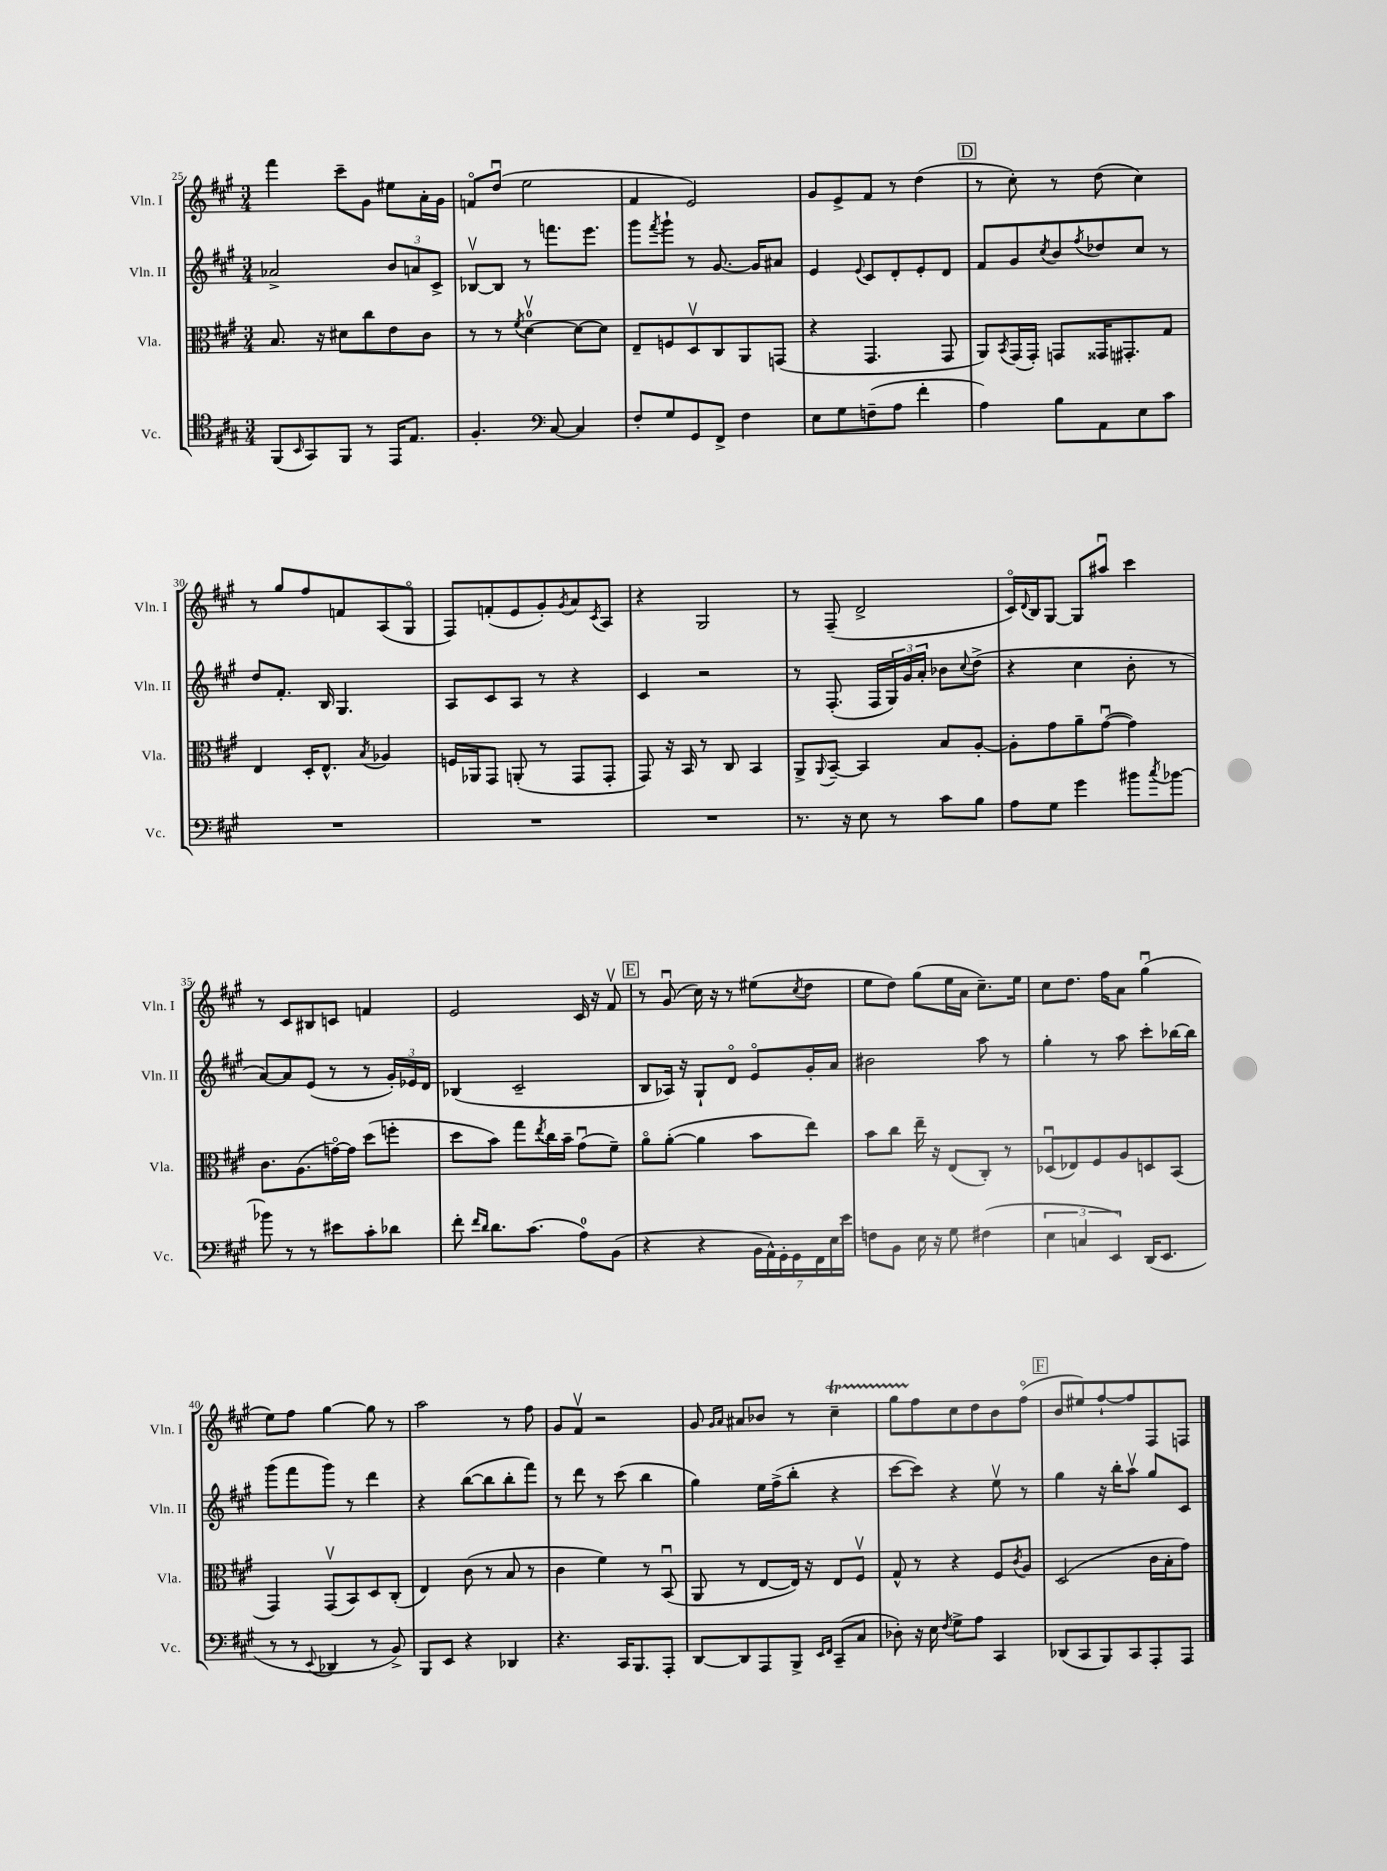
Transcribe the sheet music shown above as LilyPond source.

<<
\new StaffGroup <<
\new Staff = "s0" \with { instrumentName = "Vln. I" shortInstrumentName = "Vln. I" } {
    \clef treble \key a \major \numericTimeSignature \time 3/4
    fis'''4 cis'''8-- gis'8 eis''8 a'16-. gis'16 |
    f'8\flageolet d''8\downbow( e''2 |
    fis'4 e'2) |
    gis'8 e'8-> fis'8 r8 d''4( |
    \mark \markup { \box "D" } r8 cis''8-.) r8 d''8( cis''4) |
    r8 gis''8 fis''8 f'8 a8( gis8\flageolet |
    fis8) f'8-.( e'8 gis'8-.) \acciaccatura { gis'8 } a'8 \acciaccatura { cis'8 } a8 |
    r4 gis2 |
    r8 fis8--( d'2-> |
    cis'16\flageolet) \appoggiatura { d'8 } b16 gis8~ gis8 ais''8\downbow cis'''4 |
    r8 cis'8 bis8 c'8 f'4 |
    e'2 cis'16 r16 fis'8\upbow |
    \mark \markup { \box "E" } r8 gis'8\downbow( cis''16) r16 r8 eis''8( \acciaccatura { cis''8 } d''8 |
    e''8 d''8) gis''8( e''16 a'16 cis''8.--) e''16 |
    cis''8 d''8. fis''16 a'8 gis''4\downbow( |
    e''8) fis''8 gis''4~ gis''8 r8 |
    a''2 r8 fis''8 |
    gis'8 fis'8\upbow r2 |
    gis'8 \grace { gis'16 a'16 } ais'8 bes'8 r8 cis''4--\startTrillSpan |
    gis''8 fis''8\stopTrillSpan cis''8 d''8 b'8 fis''8\flageolet( |
    \mark \markup { \box "F" } b'8 eis''8) fis''8~-! fis''8 fis8 f8 \bar "|." |
}
\new Staff = "s1" \with { instrumentName = "Vln. II" shortInstrumentName = "Vln. II" } {
    \clef treble \key a \major \numericTimeSignature \time 3/4
    aes'2-> \tuplet 3/2 { b'8 a'8 cis'8-> } |
    bes8~\upbow bes8 r8 f'''8. e'''8. |
    gis'''8 \acciaccatura { fis'''8 } gis'''8-! r8 gis'8.~ gis'16 ais'8 |
    e'4 \appoggiatura { e'8 } cis'8 d'8-. e'8-. d'8 |
    \mark \markup { \box "D" } fis'8 gis'8 \acciaccatura { cis''8 } b'8 \acciaccatura { fis''8 } des''8 cis''8 r8 |
    d''8 fis'8.-. b16 gis4. |
    a8 cis'8 a8 r8 r4 |
    cis'4 r2 |
    r8 fis8.-.( fis16 \tuplet 3/2 { gis16) gis'16 a'16-. } bes'8 \appoggiatura { cis''8 } d''8->( |
    r4 cis''4 b'8-. r8 |
    a'8~) a'8 e'8( r8 r8 \tuplet 3/2 { gis'16-.) ees'16 d'16 } |
    bes4( cis'2-- |
    \mark \markup { \box "E" } b8 aes16) r16 gis8-! d'8\flageolet e'8\flageolet gis'16-. a'16 |
    bis'2 a''8 r8 |
    gis''4-. r8 a''8 cis'''8-. bes''16~ bes''16 |
    gis'''8( fis'''8 gis'''8) r8 d'''4 |
    r4 b''8~( b''8 b''8-. fis'''8) |
    r8 d'''8 r8 cis'''8( b''4 |
    gis''4) e''16 fis''16->( b''8-. r4 |
    cis'''8~ cis'''8) r4 e''8\upbow r8 |
    \mark \markup { \box "F" } gis''4 r16 b''16-. a''8\upbow gis''8 cis'8 \bar "|." |
}
\new Staff = "s2" \with { instrumentName = "Vla." shortInstrumentName = "Vla." } {
    \clef alto \key a \major \numericTimeSignature \time 3/4
    b8. r16 dis'8 cis''8 e'8 cis'8 |
    r8 r8 \acciaccatura { fis'8 } d'4-0~\upbow d'8~ d'8 |
    e8-- f8 d8\upbow cis8 a,8 g,8( |
    r4 gis,4. gis,8 |
    \mark \markup { \box "D" } a,8) \acciaccatura { b,8 } gis,16( gis,16-.) g,8 gisis,16 gis,8.-. gis8 |
    e4 d16-. e8.-^ \acciaccatura { b8 } aes4 |
    f16 aes,16 gis,8 a,8-.( r8 gis,8 gis,8-. |
    gis,8) r16 b,16 r8 cis8 b,4 |
    a,8-> \appoggiatura { a,8 } b,8~-- b,4 b8 a8~-. |
    a8-. gis'8 a'8-- gis'8~\downbow( gis'4) |
    cis'8. a8.( g'16~\flageolet) g'16 d''8( f''8-. |
    d''8 b'8) gis''8 \acciaccatura { e''8 } cis''16 b'16-- gis'8\downbow( fis'8--) |
    \mark \markup { \box "E" } a'8\flageolet a'8~-.( a'4 b'8 e''8) |
    b'8 cis''8 e''16-- r16 e8( cis8-.) r8 |
    des8\downbow( ees8) fis8 a8 d8 b,8( |
    gis,4) gis,8\upbow( b,8) d8 cis8-.( |
    e4) cis'8( r8 b8 r8 |
    cis'4 fis'4) r8 b,8\downbow( |
    a,8 r8 e8~ e16) r16 e8 fis8\upbow |
    gis8-^ r8 r4 fis8 \acciaccatura { cis'8 } a8 |
    \mark \markup { \box "F" } d2( cis'16 b16-. gis'8) \bar "|." |
}
\new Staff = "s3" \with { instrumentName = "Vc." shortInstrumentName = "Vc." } {
    \clef tenor \key a \major \numericTimeSignature \time 3/4
    fis,8( \grace { b,16 } gis,8) fis,8 r8 e,16 e8. |
    fis4.-. \clef bass cis8~ cis4 |
    fis8-. gis8 gis,8 fis,8-> fis4 |
    e8 gis8 f8--( a8 fis'4-. |
    \mark \markup { \box "D" } a4) b8 a,8 e8 cis'8 |
    R2. |
    R2. |
    R2. |
    r8. r16 e8 r8 cis'8 b8 |
    a8 gis8 gis'4 bis'8 \acciaccatura { cis''8 } bes'8~ |
    bes'8 r8 r8 eis'8 cis'8-. des'8 |
    fis'8-. \grace { fis'16 d'16 } d'8. cis'8.( a8-0) b,8( |
    \mark \markup { \box "E" } r4 r4 \tuplet 7/4 { b,16 a,16-^) gis,16-. gis,16 fis,16 e16 e'16 } |
    f8 b,8 e16 r16 gis8 fis4( |
    \tuplet 3/2 { e4 c4 e,4) } d,16( e,8. |
    r8 r8 \appoggiatura { e,8 } des,4 r8 b,8->) |
    b,,8 e,8 r4 des,4 |
    r4. cis,16 b,,8. a,,8-. |
    d,8~ d,8 a,,8 b,,8-> \grace { e,16 fis,16 } cis,8--( cis8 |
    des8-.) r16 e16 \acciaccatura { fis8 } gis8-> a8 cis,4 |
    \mark \markup { \box "F" } des,8( cis,8 b,,8) cis,8 a,,8-. a,,8 \bar "|." |
}
>>
>>
\layout { \context { \Score currentBarNumber = #25 } }
